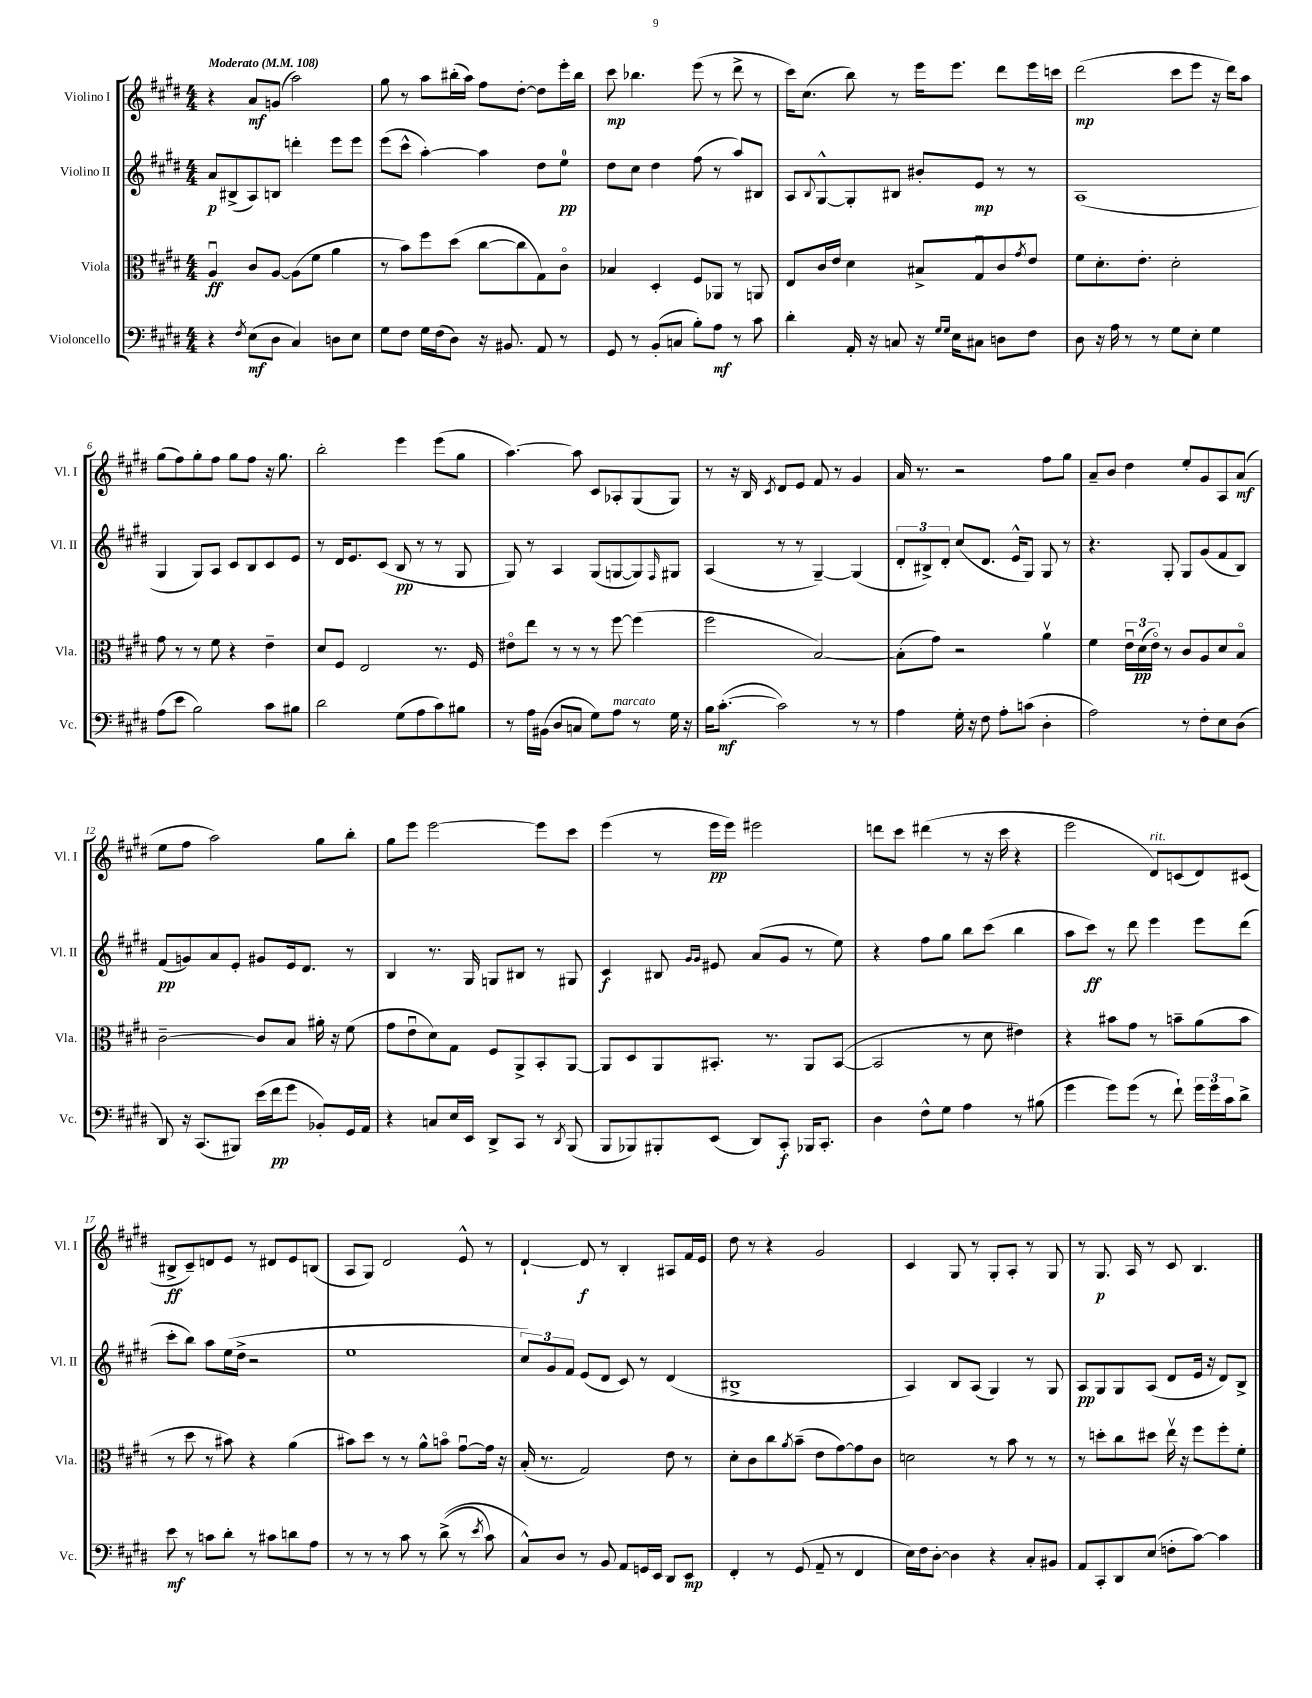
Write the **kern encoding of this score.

**kern	**kern	**kern	**kern
*staff4	*staff3	*staff2	*staff1
*clefF4	*clefC3	*clefG2	*clefG2
*k[f#c#g#d#]	*k[f#c#g#d#]	*k[f#c#g#d#]	*k[f#c#g#d#]
*M4/4	*M4/4	*M4/4	*M4/4
*MM108	*MM108	*MM108	*MM108
4r	4Au	8a	4r
.	.	(8B#^	.
8qF#	.	.	.
(8E	8c#	8A)	8a
8D#	[8A	8B	(8g
4C#)	(8A]	4ddd'	2aa)
.	8f#	.	.
8D	4a	8eee	.
8E	.	8eee	.
=	=	=	=
8G#	8r	(8eee	8gg#
8F#	8b)	8ccc#^^	8r
16G#	8ff#	[4aa')	8aa
(16F#	.	.	.
8D#)	(8dd#	.	(16bb#'
.	.	.	16aa)
16r	[8cc#	4aa]	8ff#
8.BB#	.	.	.
.	8cc#]	.	[8dd#'
8AA	8G#)	8dd#	8dd#]
8r	8c#o	8ee	16eee'
.	.	.	16bb#
=	=	=	=
8GG#	4B-	8dd#	8ccc#
8r	.	8cc#	4.bb-
(8BB'	4D#'	4dd#	.
8C	.	.	.
8B')	8F#	(8ff#	(8eee
8A	8AA-	8r	8r
8r	8r	8aa)	8ddd#^
8c#	8AA	8B#	8r
=	=	=	=
4d#'	8E	8A	16ccc#)
.	.	.	(8.cc#
.	.	8qqB	.
.	16c#	[8G#^^	.
.	16e	.	.
16AA'	4d#	8G#']	8bb)
16r	.	.	.
8C	.	8B#	8r
16r	8B#^	8b#'	16eee
16qqG#	.	.	.
16qqG#	.	.	.
16E	.	.	8.eee
8C#	8G#u	8e	.
8D	8c#	8r	8ddd#
.	8qg#	.	.
8F#	8e	8r	16eee
.	.	.	16ccc
=	=	=	=
8D#	8f#	(1A	(2ddd#
16r	8.d#'	.	.
16A	.	.	.
8r	.	.	.
.	8.e'	.	.
8r	.	.	.
8G#	2d#'	.	8ccc#
8E'	.	.	8eee
4G#	.	.	16r
.	.	.	16ddd#)
.	.	.	8aa
=	=	=	=
(8A	8g#	4G#	(8gg#
8e	8r	.	8ff#)
2B)	8r	8G#)	8gg#'
.	8f#	8A	8ff#
.	4r	8c#	8gg#
.	.	8B	8ff#
8c#	4e~	8c#	16r
.	.	.	8.gg#
8B#	.	8e	.
=	=	=	=
2d#	8d#	8r	2bb'
.	8F#	16d#	.
.	.	8.e	.
.	2E	.	.
.	.	(8c#	.
(8G#	.	8B	4eee
8A	.	8r	.
8c#)	8.r	8r	(8eee
8B#	.	8G#	8gg#
.	16F#	.	.
=	=	=	=
8r	8e#o	8G#)	[4.aa)
16A	8ee	8r	.
(16BB#	.	.	.
8D#	8r	4A	.
8C	8r	.	8aa]
8G#)	8r	(8G#	8c#
8A	[8ff#	[8G	8A-'
8r	(4ff#]	8G])	(8G#
.	.	16qqF#	.
16G#	.	8G#	8G#)
16r	.	.	.
=	=	=	=
16B	2ff#	(4A	8r
([8.c#'	.	.	.
.	.	.	16r
.	.	.	16B
.	.	.	8qc#
2c#])	.	8r	8d#
.	.	8r	8e
.	[2B)	[4G#~)	8f#
.	.	.	8r
8r	.	(4G#]	4g#
8r	.	.	.
=	=	=	=
4A	(8B']	12d#'	16a
.	.	.	8.r
.	.	12B#^)	.
.	8g#)	.	.
.	.	12d#'	.
16G#'	2r	(8cc#	2r
16r	.	.	.
8F#	.	8.d#	.
8A'	.	.	.
.	.	16e^^	.
(8c	.	8G#)	.
4D#'	4av	8G#	8ff#
.	.	8r	8gg#
=	=	=	=
2A)	4f#	4.r	8a~
.	.	.	8b
.	24eu	.	4dd#
.	(24d#	.	.
.	24eo)	.	.
.	8r	8G#'	.
8r	8c#	8G#	8ee'
8F#'	8A	(8g#	8g#
8E	8d#	8f#	8A
(8D#	8Bo	8B)	(8a
=	=	=	=
8DD#)	[2c#~	(8f#	8ee
16r	.	8g)	8ff#
(8.CC#	.	.	.
.	.	8a	2aa)
8BBB#)	.	8e'	.
(16e	8c#]	8g#	.
16f#	.	.	.
8g#	8B	16e	.
.	.	8.d#	.
8BB-')	16a#'	.	8gg#
.	16r	.	.
16GG#	(8f#	8r	8bb'
16AA	.	.	.
=	=	=	=
4r	8g#	4B	8gg#
.	8eu	.	8eee
8C	8d#)	8.r	[2eee
16E	8G#	.	.
16EE	.	16G#	.
8DD#^	8F#	8G	.
8CC#	8AA^	8B#	.
8r	8BB'	8r	8eee]
8qDD#	.	.	.
(8BBB	[8AA	8G#	8ccc#
=	=	=	=
8BBB	8AA]	4c#	(4eee
8BBB-)	8D#	.	.
8BBB#'	8AA	8B#	8r
.	.	16qqg#	.
.	.	16qqg#	.
(8EE	8.BB#'	8e#	16eee
.	.	.	16eee)
8DD#)	.	(8a	2eee#
.	8.r	.	.
8CC#'	.	8g#	.
16BBB-	8AA	8r	.
8.CC#'	.	.	.
.	([8BB#	8ee)	.
=	=	=	=
4D#	2BB#]	4r	8ddd
.	.	.	8ccc#
8F#^^	.	8ff#	(4ddd#
8G#	.	8gg#	.
4A	8r	8bb	8r
.	8d#	(8ccc#	16r
.	.	.	16ccc#
8r	4e#)	4bb	4r
(8B#	.	.	.
=	=	=	=
4g#	4r	8aa	2eee
.	.	8ccc#)	.
8g#)	8b#	8r	.
(8g#	8g#	8ddd#	.
8r	8r	4eee	8d#)
8f#`)	8b~	.	(8c
24g#	(8a	8eee	8d#)
24g#	.	.	.
24c#	.	.	.
8d#^	8b	(8ddd#	(8c#
=	=	=	=
8e	8r	8ccc#'	8B#^
8r	8dd#	8bb)	8c#~)
8c	8r	8aa	8d
8d#'	8b#)	(16ee	8e
.	.	16dd#^	.
8r	4r	2r	8r
8c#	.	.	8d#
8d	(4a	.	8e
8A	.	.	(8B
=	=	=	=
8r	8b#)	1ee	8A
8r	8dd#	.	8G#)
8r	8r	.	2d#
8c#	8r	.	.
8r	8a^^	.	.
&((8d#^	8bo	.	.
8r	[8g#u	.	8e^^
8qe	.	.	.
8c#)	16g#]	.	8r
.	16r	.	.
=	=	=	=
8C#^^&)	(16B'	12cc#)	[4d#`
.	8.r	.	.
.	.	12g#	.
8D#	.	.	.
.	.	12f#	.
8r	2G#)	(8e	8d#]
8BB	.	8d#	8r
8AA	.	8c#)	4B'
16GG	.	8r	.
16EE	.	.	.
8DD#	8e	(4d#	8A#
8EE	8r	.	16f#
.	.	.	16e
=	=	=	=
4FF#'	8d#'	1B#^	8dd#
.	8c#	.	8r
8r	8cc#	.	4r
.	8qa	.	.
(8GG#	(8b~	.	.
8AA~	8e	.	2g#
8r	[8g#)	.	.
4FF#	8g#]	.	.
.	8c#	.	.
=	=	=	=
16E)	2d	4A)	4c#
16F#	.	.	.
[8D#'	.	.	.
4D#]	.	8B	8G#
.	.	(8A	8r
4r	8r	4G#)	8G#'
.	8b	.	8A'
8C#'	8r	8r	8r
8BB#	8r	8G#	8G#
=	=	=	=
8AA	8r	8A	8r
8CC#'	8dd'	8G#	8.G#
8DD#	8cc#	8G#	.
.	.	.	16A
(8E	8dd#	(8A	8r
8F'	16eev	8d#	8c#
.	16r	.	.
[8c#)	8ff#	16e	4.B
.	.	16r	.
4c#]	8ff#'	8d#)	.
.	8f#'	8B^	.
==	==	==	==
*-	*-	*-	*-
